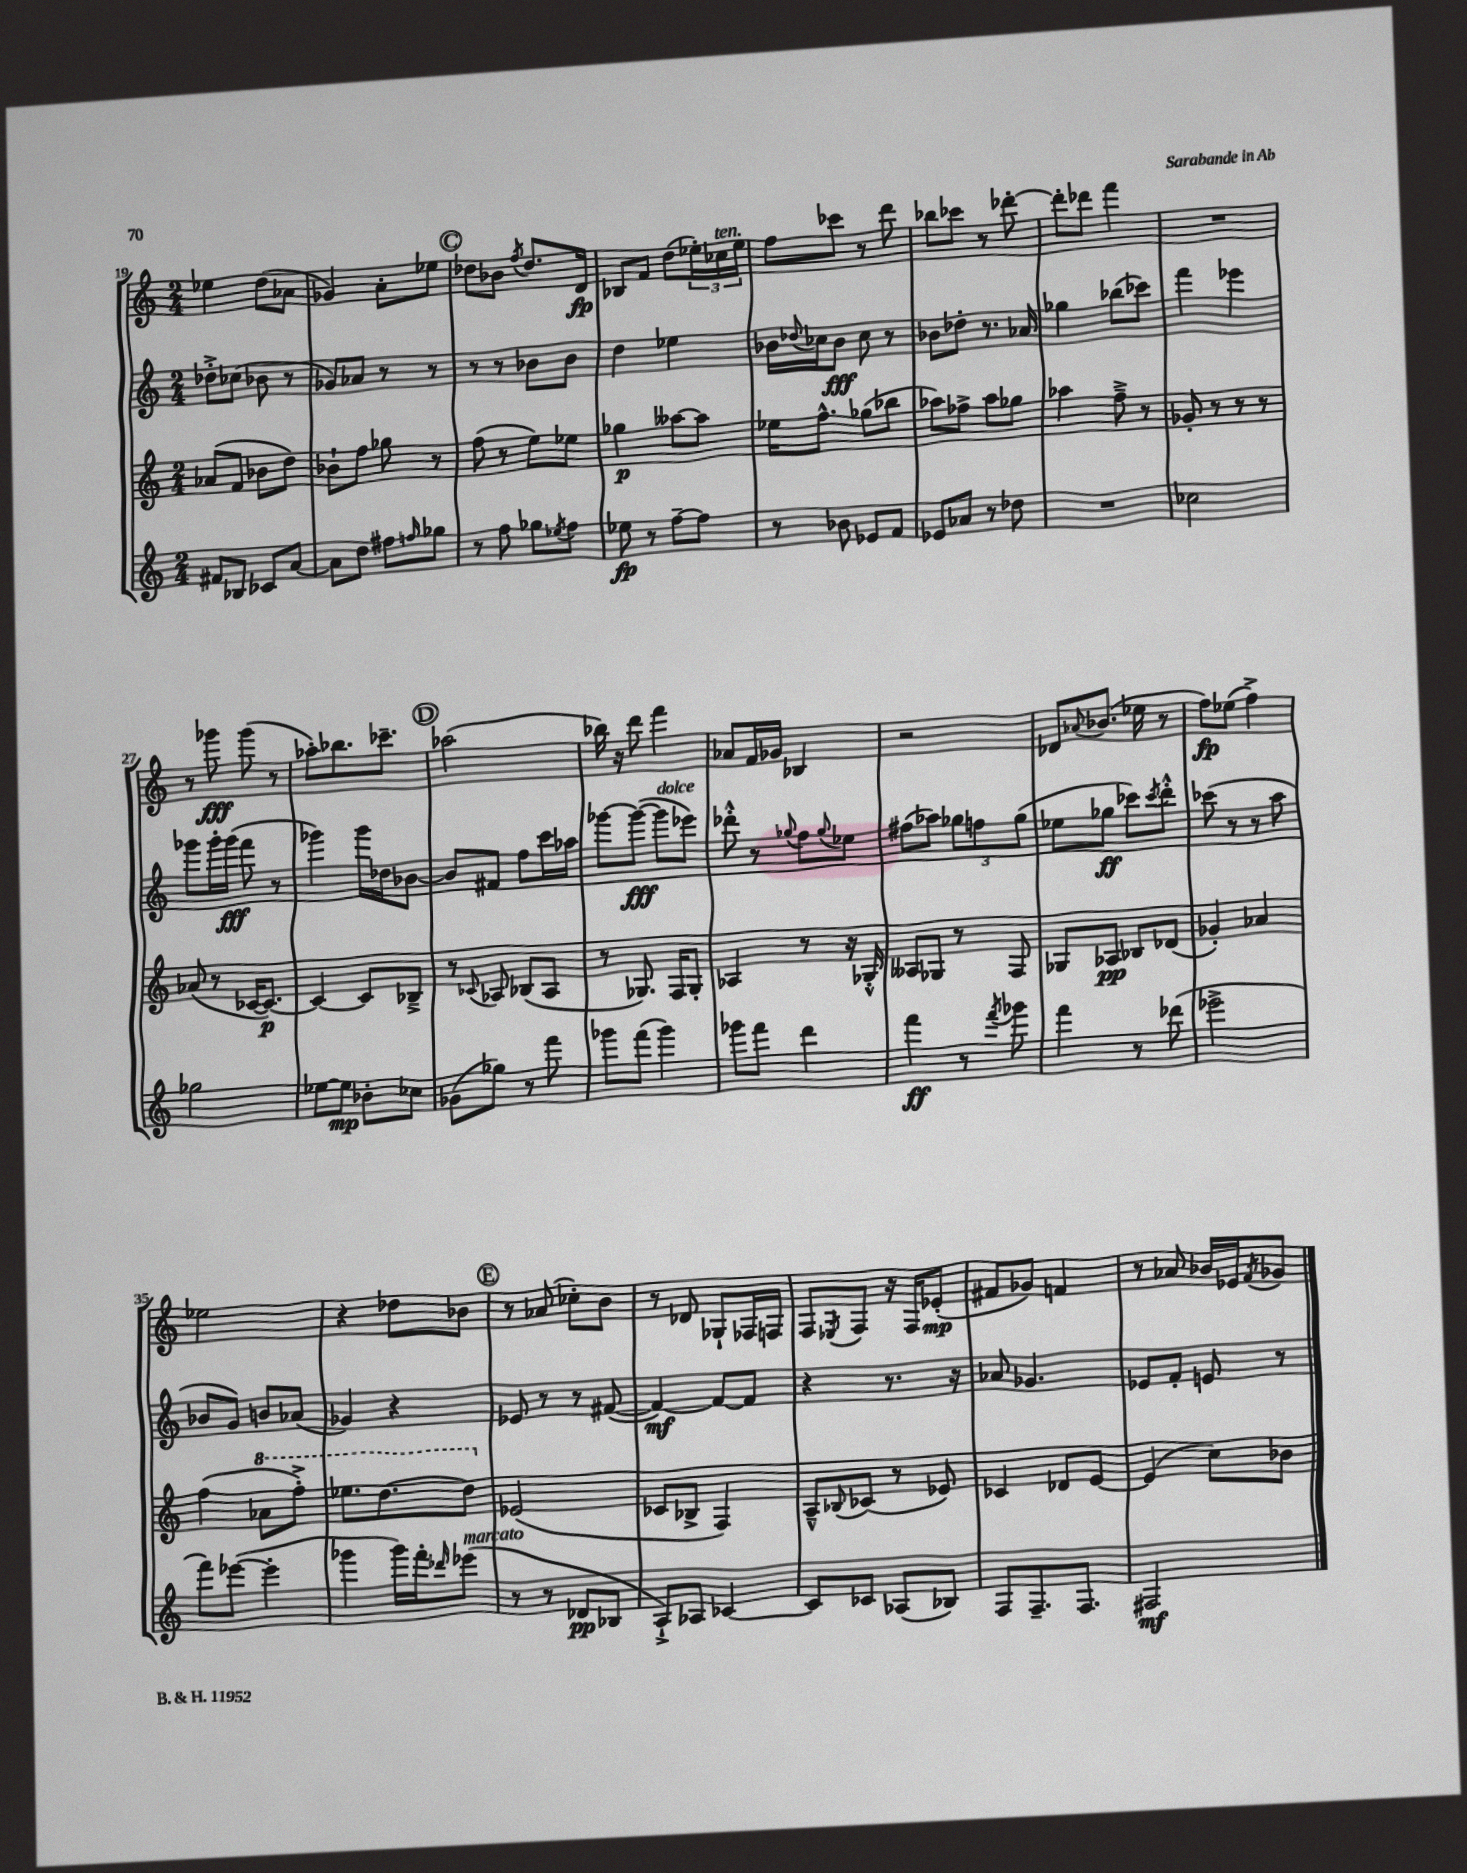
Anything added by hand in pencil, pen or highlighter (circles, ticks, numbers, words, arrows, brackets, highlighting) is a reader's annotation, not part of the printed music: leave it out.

**kern	**kern	**kern	**kern
*staff4	*staff3	*staff2	*staff1
*clefG2	*clefG2	*clefG2	*clefG2
*k[]	*k[]	*k[]	*k[]
*M2/4	*M2/4	*M2/4	*M2/4
8f#	(8a-	8dd-'^	4ee-
8B-	8f	(8cc-	.
8c-	8b-	8b-	(8dd
[8a	8dd)	8r	8a-
=	=	=	=
8a]	8b-`	8g-)	4g-)
8dd	8ff	8a-	.
8ff#	8gg-	8r	8a'
16qqff	.	.	.
8gg-	8r	8r	8ee-
=	=	=	=
8r	(8ff	8r	8dd-
8ff	8r	8r	8b-
.	.	.	8qff
8gg-	8ee)	8b-	8.dd-
8qee-	.	.	.
8ff	8ee-	8b-	.
.	.	.	16d
=	=	=	=
8ee-	4gg-	4dd	8B-
8r	.	.	8f
[8ff~	[8aa--	4ee-	(8dd
8ff]	8aa--]	.	24ee-')
.	.	.	24cc-
.	.	.	24ee-
=	=	=	=
8r	16ee-	16b-	8ff
.	.	8qqdd-	.
.	8.ff^^	16cc-	.
8b-	.	8b-	8ccc-
8e-	(8gg-	8cc-	8r
8f	8bb-	8r	8ddd
=	=	=	=
8e-	8aa-)	8b-	8bb-
8a-	8ff-^	8dd-'	8ccc-
8r	8aa-	8.r	8r
8dd-	8gg-	.	[8ddd-'
.	.	16a-	.
=	=	=	=
2r	4aa-	4gg-	8ddd-']
.	.	.	8ddd-
.	8ff~^	(8bb-	4fff
.	8r	8ccc-)	.
=	=	=	=
2cc-	8g-'	4fff	2r
.	8r	.	.
.	8r	4eee-	.
.	8r	.	.
=	=	=	=
2gg-	(8a-	8ggg-	8r
.	8r	16ggg-'	8ggg-
.	.	(16ggg-	.
.	[16c-	8fff	(8ggg-
.	8.c-_)	.	.
.	.	8r	8r
=	=	=	=
[8ee-	4c-_	4ggg-)	8aa-')
8ee-]	.	.	8.bb-
8b-'	8c-]	16ggg-	.
.	.	16dd-	8.ccc-~
8cc-	8B-~^	[8b-	.
=	=	=	=
(8g-	8r	8b-]	(2aa-
.	8qqc-	.	.
8gg-)	8A-	8f#	.
8r	(8B-	8ff	.
8fff	8A-	16ccc	.
.	.	16aa-	.
=	=	=	=
8ggg-	8r	[8ggg-	16bb-)
.	.	.	16r
(8fff	8.G-)	(8ggg-_	8ddd
4ggg-)	.	8ggg-]	4fff
.	16F	.	.
.	8G-'	8eee-)	.
=	=	=	=
8ggg-	4A-	8ddd-'^^	8a-
8fff	.	8r	16f
.	.	.	16g-
.	.	8qqgg-	.
4ddd	8r	8ff	4B-
.	.	8qqgg-	.
.	16r	8ee-	.
.	16G-'^^	.	.
=	=	=	=
4fff	8A--	(8ff#	2r
.	8G-	8aa-)	.
8r	8r	12gg-	.
.	.	12ff	.
8qfff	.	.	.
8ggg-	8F	.	.
.	.	(12gg-	.
=	=	=	=
4fff	8G-	8ee-	8d-
.	.	.	8qqa-
.	8A-	8gg-	(8.b-
8r	8B-	8ccc-)	.
.	.	.	16ee-
.	.	8qccc-	.
(8ddd-	(8d-	8ddd'^^	8r
=	=	=	=
2eee-^	4g-')	(8ccc-	8ff)
.	.	8r	(8ee-
.	4a-	8r	4ff^)
.	.	8aa	.
=	=	=	=
8fff)	(4ff	8b-	2ee-
([8eee-	.	8g)	.
4eee-']	8aa-	8b	.
.	8fff'^)	(8a-	.
=	=	=	=
4ggg-	8.eee-	4g-)	4r
.	[8.ddd	.	.
16ggg-)	.	4r	8dd-
16fff'	.	.	.
16qqddd-	.	.	.
(8eee-	8ddd]	.	8b-
=	=	=	=
8r	(2e-	8e-	8r
8r	.	8r	(8a-
8d-	.	8r	8cc-')
8B-	.	([8f#	8b
=	=	=	=
8A`^)	8c-	4f#_)	8r
8A-	8B-^	.	8d-
[4c-	4F)	8f#_	8G-`
.	.	8f#]	16F-
.	.	.	16F
=	=	=	=
8c-]	8A~^^	4r	8F
.	8qqB-	.	8qE-
8c-	(8c-	.	8F
(8A-	8r	8.r	16r
.	.	.	16F
8B-)	8e-)	.	(8e-'
.	.	16r	.
=	=	=	=
8F	4c-	8a-	8f#
8.F~	.	4.g-	8g-)
.	8d-	.	4f
8.F	.	.	.
.	[8e	.	.
=	=	=	=
2F#	(4e]	8e-	8r
.	.	8f'	8a-
.	8cc)	8e	16b-
.	.	.	16e-
.	.	.	8qf
.	8b-	8r	8g-
==	==	==	==
*-	*-	*-	*-
